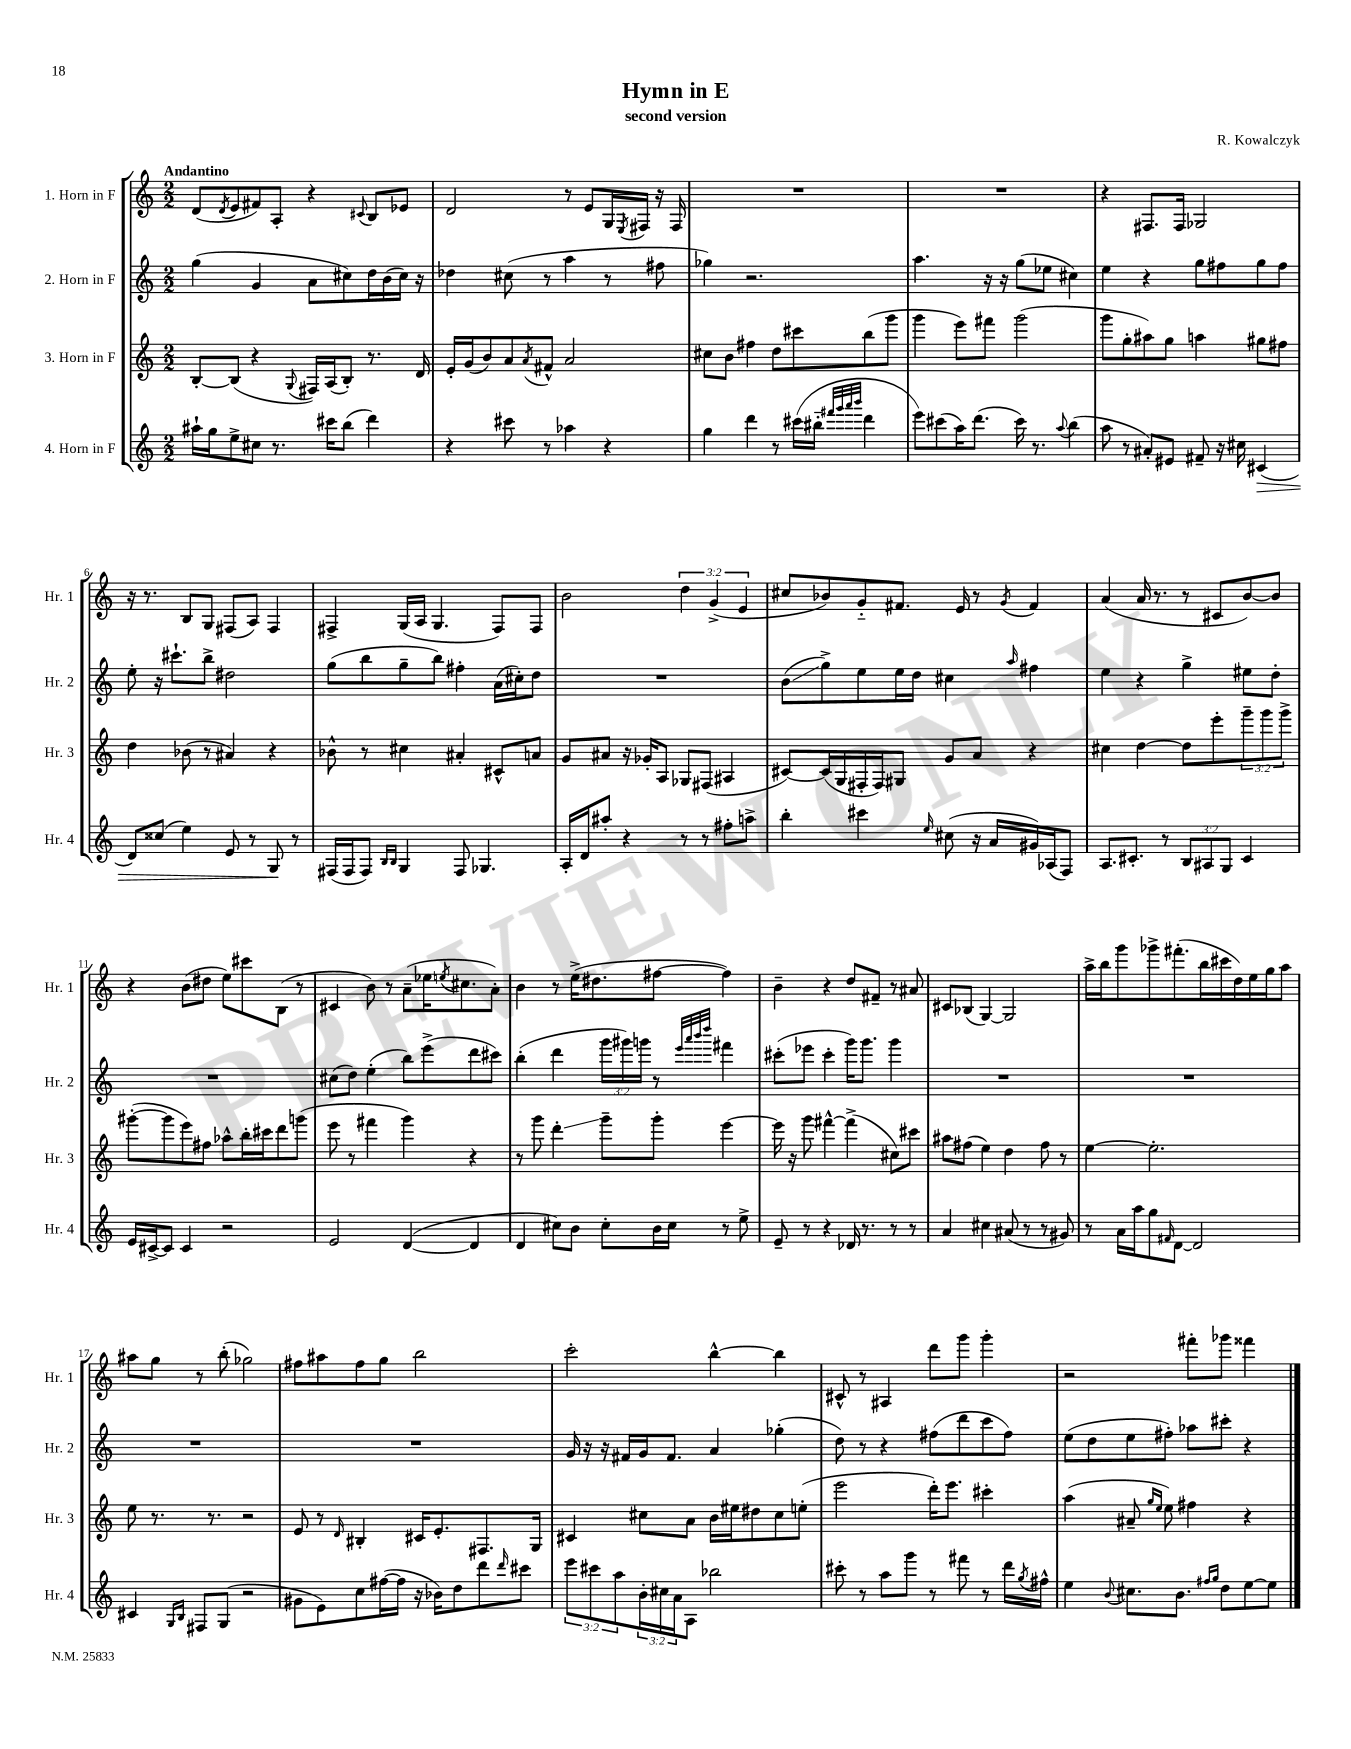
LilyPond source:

\header { title = "Hymn in E" composer = "R. Kowalczyk" subtitle = "second version" }
<<
\new StaffGroup <<
\new Staff = "s0" \with { instrumentName = "1. Horn in F" shortInstrumentName = "Hr. 1" } {
    \clef treble \key c \major \numericTimeSignature \time 2/2 \override Staff.TupletNumber.text = #tuplet-number::calc-fraction-text \tempo "Andantino"
    d'8( \acciaccatura { d'8 } e'8 fis'8) a8-. r4 \appoggiatura { cis'8 } b8 ees'8 |
    d'2 r8 e'8 g16 \acciaccatura { e8 } fis16 r16 fis16 |
    R1 |
    R1 |
    r4 fis8. fis16 ges2 |
    r16 r8. b8 g8 fis8( a8) fis4 |
    fis4-> g16( a16 g4. fis8) fis8 |
    b'2 \tuplet 3/2 { d''4 g'4->( e'4 } |
    cis''8 bes'8) g'8-_ fis'8. e'16 r8 \acciaccatura { g'8 } fis'4 |
    a'4( a'16 r8. r8 cis'8 b'8~) b'8 |
    r4 b'8( dis''8 e''8) cis'''8 b8( r8 |
    cis'4 b'8) r8 a'8--( ees''16 \acciaccatura { e''8 } cis''8. a'8-.) |
    b'4 r8 e''16->( dis''8. fis''8~ fis''4) |
    b'4-- r4 d''8 fis'8-- r8 ais'8 |
    cis'8 bes8( g4~) g2 |
    a''16-> b''16 g'''8 ges'''8-> fis'''8.-.( b''16 cis'''16 d''16) e''16 g''16 a''8 |
    ais''8 g''8 r8 b''8-.( ges''2) |
    fis''8 ais''8 fis''8 g''8 b''2 |
    c'''2-. b''4~-^ b''4 |
    cis'8-^ r8 ais4 d'''8 g'''8 g'''4-. |
    r2 fis'''8-. ges'''8 fisis'''4 \bar "|." |
}
\new Staff = "s1" \with { instrumentName = "2. Horn in F" shortInstrumentName = "Hr. 2" } {
    \clef treble \key c \major \numericTimeSignature \time 2/2 \override Staff.TupletNumber.text = #tuplet-number::calc-fraction-text
    g''4( g'4 a'8 cis''8) d''16 b'16( cis''16) r16 |
    des''4 cis''8( r8 a''4 r8 fis''8 |
    ges''4) r2. |
    a''4. r16 r16 g''8( ees''8 cis''4) |
    e''4 r4 g''8 fis''8 g''8 fis''8 |
    e''8-. r16 cis'''8.-! b''8-> dis''2 |
    g''8( b''8 g''8-- b''8) fis''4-. a'16( cis''16-.) d''8 |
    R1 |
    b'8\glissando( g''8->) e''8 e''16 d''16 cis''4 \grace { a''16 } fis''4 |
    e''4 r4 g''4-> eis''8 d''8-. |
    R1 |
    cis''8( d''8) e''4-.( b''8) e'''8->( d'''8 cis'''8) |
    b''4-.( d'''4 \tuplet 3/2 { g'''16 gis'''16) g'''16 } r8 \grace { e'''32 a'''32 b'''32 d''''32 } fis'''4 |
    cis'''8-.( ees'''8 cis'''4-. g'''16) g'''8. g'''4 |
    R1 |
    R1 |
    R1 |
    R1 |
    g'16 r16 r16 fis'16 g'16 fis'8. a'4 ges''4-.( |
    d''8) r8 r4 fis''8( d'''8 c'''8 fis''8) |
    e''8( d''8 e''8 fis''8-.) aes''8 cis'''8-. r4 \bar "|." |
}
\new Staff = "s2" \with { instrumentName = "3. Horn in F" shortInstrumentName = "Hr. 3" } {
    \clef treble \key c \major \numericTimeSignature \time 2/2 \override Staff.TupletNumber.text = #tuplet-number::calc-fraction-text
    b8~-. b8( r4 \appoggiatura { g8 } fis16) a16( b8-.) r8. d'16 |
    e'16-. g'16( b'8) a'8 \acciaccatura { a'8 } fis'8-^ a'2 |
    cis''8 b'8 fis''4 d''8 cis'''8 b''8( g'''8 |
    g'''4 e'''8) fis'''8 g'''2( |
    g'''8 g''8-. ais''8) g''8 a''4 gis''8 fis''8 |
    d''4 bes'8( r8 ais'4) r4 |
    bes'8-^ r8 cis''4 ais'4-. cis'8-^ a'8 |
    g'8 ais'8 r16 ges'16-. a8 ges8 fis8( ais4 |
    cis'8~) cis'16( g16 fis16-. fis16) gis8 g'8 a'8 r4 |
    cis''4 d''4~ d''8 e'''8-. \tuplet 3/2 { g'''8-- g'''8 g'''8-> } |
    gis'''8~-.( gis'''8 e'''8) fis''8 aes''8-^ b''16-. cis'''16 d'''8 g'''8( |
    e'''8 r8 fis'''4 g'''4) r4 |
    r8 g'''8 d'''4-.\glissando g'''8-- g'''8-. e'''4~ |
    e'''16 r16 g'''8 fis'''4~-^ fis'''4->( cis''8) cis'''8 |
    ais''8 fis''8( e''4) d''4 fis''8 r8 |
    e''4~ e''2.-. |
    e''8 r8. r8. r2 |
    e'8 r8 \grace { d'16 } bis4-. cis'16 e'8.-. fis8. g16 |
    cis'4 cis''8 a'8 b'16 eis''16 dis''8 cis''8 e''8-.( |
    e'''2 d'''16-.) e'''8. cis'''4-. |
    a''4( ais'8-- \grace { g''16 e''16 } e''8) fis''4 r4 \bar "|." |
}
\new Staff = "s3" \with { instrumentName = "4. Horn in F" shortInstrumentName = "Hr. 4" } {
    \clef treble \key c \major \numericTimeSignature \time 2/2 \override Staff.TupletNumber.text = #tuplet-number::calc-fraction-text
    ais''16-! g''16 e''8-> cis''8 r8. cis'''16 b''8( d'''4) |
    r4 cis'''8 r8 aes''4 r4 |
    g''4 d'''4 r8 cis'''16( bis''16-_ \grace { fis'''32 g'''32 a'''32 b'''32 } d'''4 |
    e'''8) cis'''8( a''16) d'''8.( cis'''16) r8. \appoggiatura { a''8 } b''4( |
    a''8 r8 ais'8-.) eis'8 fis'8-- r16 cis''16 cis'4\>( |
    d'8) cisis''8( e''4) e'8 r8 g8\! r8 |
    fis16( fis16 fis8) \grace { b16 b16 } g4 fis8 ges4. |
    a16-. d'16 ais''8-. r4 r8 r8 fis''8-. a''8-> |
    b''4-. cis'''4 \grace { e''16 } cis''8( r16 a'16 gis'16) aes16( f8) |
    a8. cis'8.-. r8 \tuplet 3/2 { b8 ais8 g8 } cis'4 |
    e'16 cis'16~-> cis'8 cis'4 r2 |
    e'2 d'4~( d'4 |
    d'4 cis''8) b'8 cis''8-. b'16 cis''16 r8 e''8-> |
    e'8-- r8 r4 des'16 r8. r8 r8 |
    a'4 cis''4 ais'8( r8 r8 gis'8) |
    r8 a'16 a''16 g''8 \grace { fis'16 } d'8~ d'2 |
    cis'4 \grace { g16 b16 } fis8 g8( r2 |
    gis'8 e'8) c''8 fis''16~( fis''16 r16 bes'16) d''8 d'''8 \grace { d'''16 } cis'''8 |
    \tuplet 3/2 { e'''8 cis'''8 a''8 } \tuplet 3/2 { b'16-. cis''16 a'16 } a8 bes''2 |
    cis'''8-. r8 a''8 g'''8 r8 fis'''8 r8 d'''16 \acciaccatura { g''8 } fis''16-^ |
    e''4 \appoggiatura { b'8 } cis''8. b'8. \grace { fis''16 g''16 } d''8 e''8~ e''8 \bar "|." |
}
>>
>>
